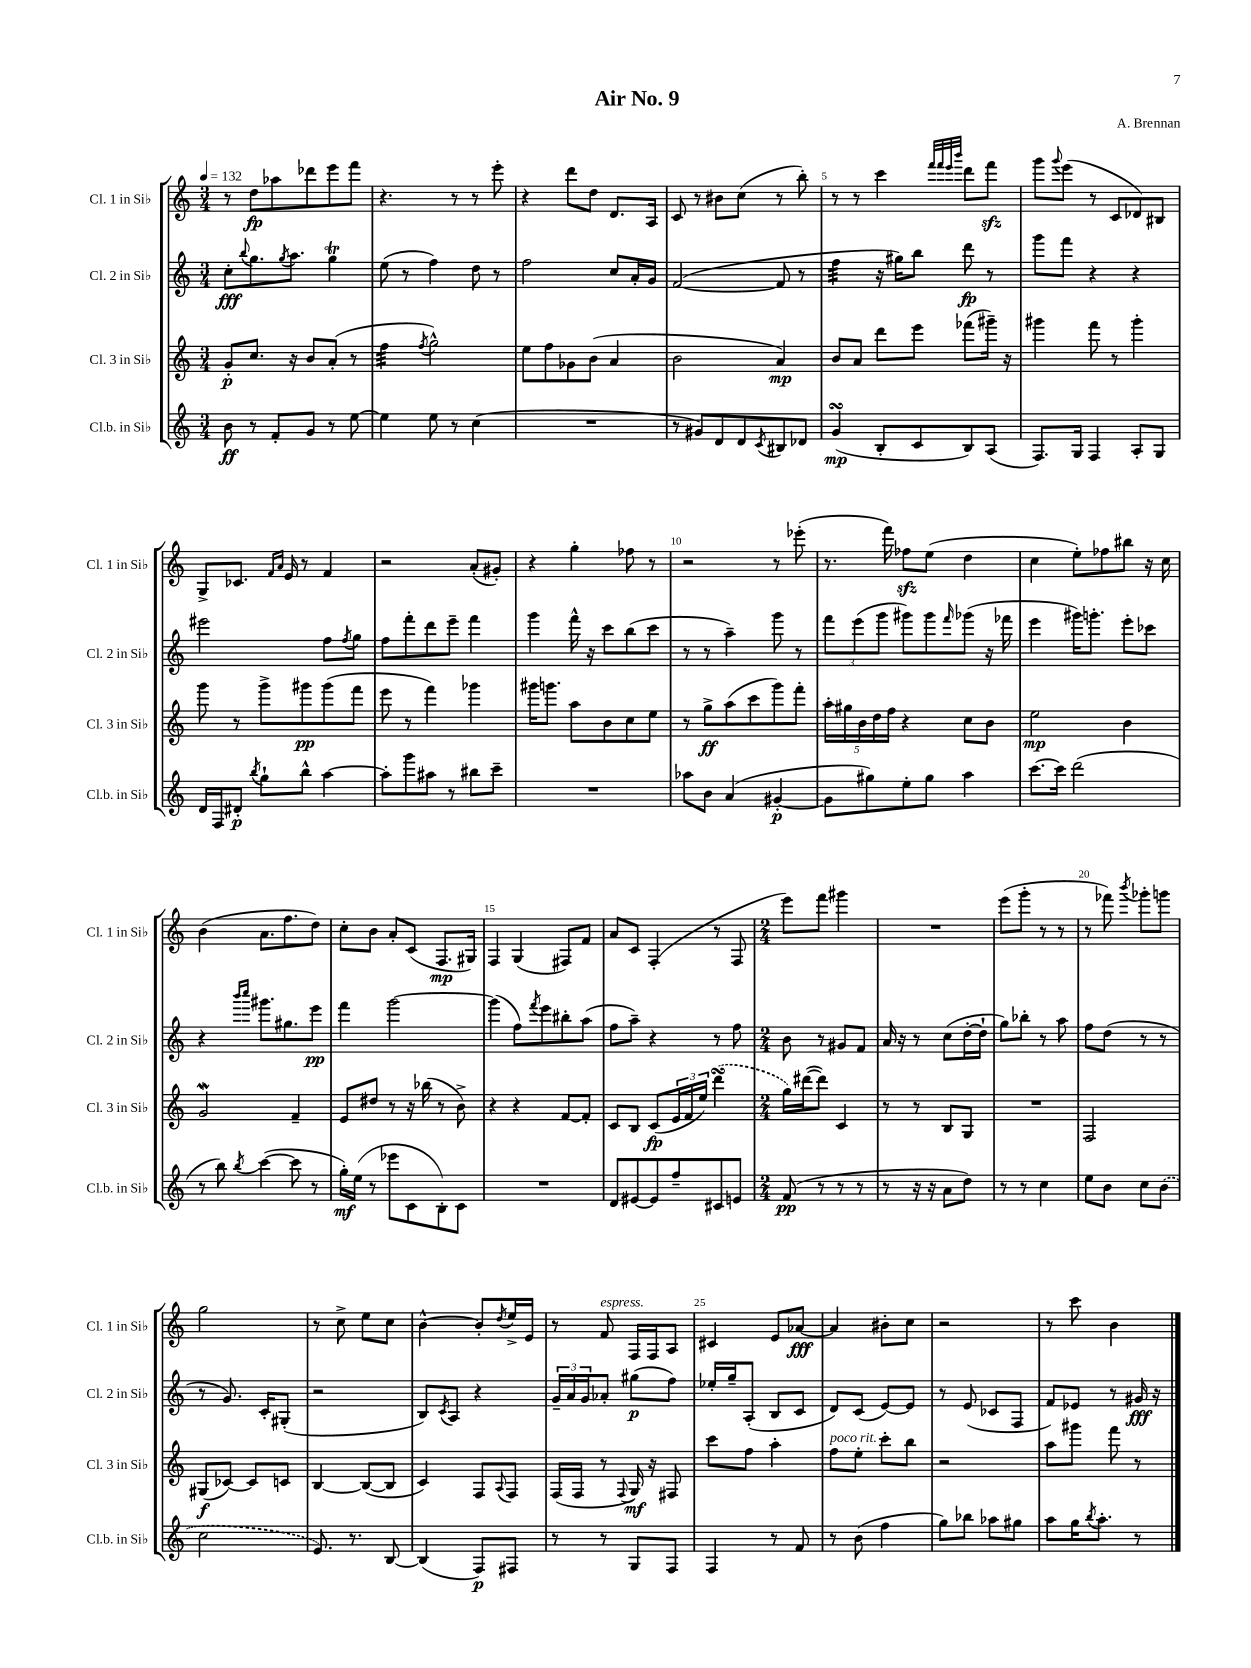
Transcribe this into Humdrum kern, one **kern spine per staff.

**kern	**dynam	**kern	**dynam	**kern	**dynam	**kern	**dynam
*part4	*part4	*part3	*part3	*part2	*part2	*part1	*part1
*staff4	*staff4	*staff3	*staff3	*staff2	*staff2	*staff1	*staff1
*I"Cl.b. in Si♭	*	*I"Cl. 3 in Si♭	*	*I"Cl. 2 in Si♭	*	*I"Cl. 1 in Si♭	*
*I'Cl.b. in Si♭	*	*I'Cl. 3 in Si♭	*	*I'Cl. 2 in Si♭	*	*I'Cl. 1 in Si♭	*
*clefG2	*	*clefG2	*	*clefG2	*	*clefG2	*
*k[]	*	*k[]	*	*k[]	*	*k[]	*
*M3/4	*	*M3/4	*	*M3/4	*	*M3/4	*
*MM132	*	*MM132	*	*MM132	*	*MM132	*
=1	=1	=1	=1	=1	=1	=1	=1
8b\	ff	8g'/L	p	8cc'\L	fff	8r	.
.	.	.	.	8qqbb/	.	.	.
8r	.	8.cc/J	.	8.gg\	.	8dd\L	fp
8f'/L	.	.	.	.	.	8aa-X\	.
.	.	.	.	8qgg/	.	.	.
.	.	16r	.	8.aa\J	.	.	.
8g/J	.	8b/L	.	.	.	8ddd-X\	.
8r	.	(8a'/J	.	4ggT\	.	8eee\	.
[8ee\	.	8r	.	.	.	8fff\J	.
=2	=2	=2	=2	=2	=2	=2	=2
*	*	*tremolo	*	*	*	*	*
4ee\]	.	32ff\LLL	.	(8ee\	.	4.r	.
.	.	32ff\	.	.	.	.	.
.	.	32ff\	.	.	.	.	.
.	.	32ff\	.	.	.	.	.
.	.	32ff\	.	8r	.	.	.
.	.	32ff\	.	.	.	.	.
.	.	32ff\	.	.	.	.	.
.	.	32ff\JJJ	.	.	.	.	.
*	*	*Xtremolo	*	*	*	*	*
.	.	8qff/	.	.	.	.	.
8ee\	.	2gg^^\)	.	4ff\)	.	.	.
8r	.	.	.	.	.	8r	.
(4cc\	.	.	.	8dd\	.	8r	.
.	.	.	.	8r	.	8eee'\	.
=3	=3	=3	=3	=3	=3	=3	=3
2.r	.	8ee\L	.	2ff\	.	4r	.
.	.	8ff\	.	.	.	.	.
.	.	8g-X\	.	.	.	8ddd\L	.
.	.	(8b\J	.	.	.	8dd\J	.
.	.	4a/	.	8cc/L	.	8.d/L	.
.	.	.	.	16a'/L	.	.	.
.	.	.	.	16g/JJ	.	16A/Jk	.
=4	=4	=4	=4	=4	=4	=4	=4
8r	.	2b\	.	([2f/	.	8c/	.
8g#X/L)	.	.	.	.	.	8r	.
8d/	.	.	.	.	.	8b#X\L	.
8d/	.	.	.	.	.	(8cc\J	.
8qc/	.	.	.	.	.	.	.
8B#X/	.	4a/)	mp	8f/]	.	8r	.
8d-X/J	.	.	.	8r	.	8bb'\)	.
=5	=5	=5	=5	=5	=5	=5	=5
*	*	*	*	*tremolo	*	*	*
(4gsSSS/	mp	8b/L	.	32ff\LLL	.	8r	.
.	.	.	.	32ff\	.	.	.
.	.	.	.	32ff\	.	.	.
.	.	.	.	32ff\	.	.	.
.	.	8a/J	.	32ff\	.	8r	.
.	.	.	.	32ff\	.	.	.
.	.	.	.	32ff\	.	.	.
.	.	.	.	32ff\JJJ	.	.	.
*	*	*	*	*Xtremolo	*	*	*
8B'/L	.	8ddd\L	.	16r	.	4ccc\	.
.	.	.	.	16gg#X\KL)	.	.	.
8c/	.	8eee\J	.	8bb\J	.	.	.
.	.	.	.	.	.	32qqfff/LLL	.
.	.	.	.	.	.	32qqfff/	.
.	.	.	.	.	.	32qqeee/	.
.	.	.	.	.	.	32qqbbb/JJJ	.
8B/)	.	(8fff-X\L	.	8ddd\	fp	8ddd\L	.
(8A/J	.	16ggg#X~\Jk)	.	8r	.	8fffzz\J	.
.	.	16r	.	.	.	.	.
=6	=6	=6	=6	=6	=6	=6	=6
8.F/L)	.	4ggg#X\	.	8ggg\L	.	8ggg\L	.
.	.	.	.	.	.	8qqggg/	.
.	.	.	.	8fff\J	.	(8eee\J	.
16G/Jk	.	.	.	.	.	.	.
4F/	.	8fff\	.	4r	.	8r	.
.	.	8r	.	.	.	8c/L	.
8A'/L	.	4ggg#'\	.	4r	.	8d-X/)	.
8G/J	.	.	.	.	.	8B#X/J	.
!!LO:LB:g=z
=7	=7	=7	=7	=7	=7	=7	=7
16d/LL	.	8ggg\	.	2eee#X\	.	8G^/L	.
16F/J	.	.	.	.	.	.	.
8d#X'/J	p	8r	.	.	.	8.c-X/J	.
8qbb/	.	.	.	.	.	.	.
8gg`\L	.	8ggg^\L	.	.	.	.	.
.	.	.	.	.	.	16qqf/LL	.
.	.	.	.	.	.	16qqa/JJ	.
.	.	.	.	.	.	16e/	.
8bb^^\J	.	8ggg#X\	pp	.	.	8r	.
[4aa\	.	(8ggg#\	.	8ff\L	.	4f/	.
.	.	.	.	8qff/	.	.	.
.	.	8fff\J	.	8gg\J	.	.	.
=8	=8	=8	=8	=8	=8	=8	=8
8aa'\L]	.	8eee\	.	8ff\L	.	2r	.
8ggg\	.	8r	.	8fff'\	.	.	.
8aa#X\J	.	4fff\)	.	8ddd\	.	.	.
8r	.	.	.	8eee~\J	.	.	.
8bb#X\L	.	4ggg-X\	.	4fff\	.	(8a'/L	.
8ccc~\J	.	.	.	.	.	8g#X'/J)	.
=9	=9	=9	=9	=9	=9	=9	=9
2.r	.	16ggg#X\KL	.	4ggg\	.	4r	.
.	.	8.gggn\J	.	.	.	.	.
.	.	8aa\L	.	16fff^^\	.	4gg'\	.
.	.	.	.	16r	.	.	.
.	.	8b\	.	8ccc\L	.	.	.
.	.	8cc\	.	(8bb\	.	8ff-X\	.
.	.	8ee\J	.	8ccc\J	.	8r	.
=10	=10	=10	=10	=10	=10	=10	=10
8aa-X\L	.	8r	.	8r	.	2r	.
8b\J	.	8gg^\L	ff	8r	.	.	.
(4a/	.	(8aa\	.	4aa~\)	.	.	.
.	.	8ccc\	.	.	.	.	.
[4g#X'/	p	8ggg\)	.	8ggg\	.	8r	.
.	.	8fff'\J	.	8r	.	(8eee-X'\	.
=11	=11	=11	=11	=11	=11	=11	=11
8g#\L]	.	20aa'\LL	.	12fff\L	.	8.r	.
.	.	20gg#X\	.	.	.	.	.
.	.	.	.	(12eee\	.	.	.
.	.	20b\	.	.	.	.	.
8gg#X\)	.	.	.	.	.	.	.
.	.	20dd\	.	.	.	.	.
.	.	.	.	12ggg\J	.	.	.
.	.	.	.	.	.	16fff\)	.
.	.	20ff\JJ	.	.	.	.	.
8ee'\	.	4r	.	8ggg#X\L)	.	8ff-Xzz\L	.
8gg#\J	.	.	.	8ggg#\	.	(8ee\J	.
.	.	.	.	16qqfff/	.	.	.
4aa\	.	8cc\L	.	(8ggg-X\J	.	4dd\	.
.	.	8b\J	.	16r	.	.	.
.	.	.	.	16fff-X\	.	.	.
=12	=12	=12	=12	=12	=12	=12	=12
[8.ccc\L	.	2ee\	mp	4eee\	.	4cc\	.
16ccc\Jk]	.	.	.	.	.	.	.
(2ddd\	.	.	.	16ggg#X\KL)	.	8ee'\L)	.
.	.	.	.	8.gggn'\J	.	.	.
.	.	.	.	.	.	8ff-X\	.
.	.	4b\	.	8eee'\L	.	8bb#X\J	.
.	.	.	.	8ccc-X\J	.	16r	.
.	.	.	.	.	.	16cc\	.
!!LO:LB:g=z
=13	=13	=13	=13	=13	=13	=13	=13
8r	.	2gW/	.	4r	.	(4b\	.
8bb\)	.	.	.	.	.	.	.
.	.	.	.	16qqbbb/LL	.	.	.
8qbb/	.	.	.	16qqcccc/JJ	.	.	.
([4ccc\	.	.	.	8.ggg#X\L	.	8.a\L	.
.	.	.	.	8.gg#X\	.	8.ff\	.
8ccc\]	.	4f~/	.	.	.	.	.
8r	.	.	.	8eee\J	pp	8dd\J)	.
=14	=14	=14	=14	=14	=14	=14	=14
16gg'\LL)	mf	8e/L	.	4fff\	.	8cc'\L	.
(16ee\JJ	.	.	.	.	.	.	.
8r	.	8dd#X/J	.	.	.	8b\J	.
8eee-X\L	.	8r	.	[2ggg\	.	8a'/L	.
8c\	.	16r	.	.	.	(8c/J	.
.	.	(16bb-X\	.	.	.	.	.
8B'\)	.	8r	.	.	.	8.F/L	mp
8c\J	.	8b^\)	.	.	.	.	.
.	.	.	.	.	.	16G#X/Jk)	.
=15	=15	=15	=15	=15	=15	=15	=15
2.r	.	4r	.	(4ggg\]	.	4F/	.
.	.	4r	.	8ff\L)	.	(4G/	.
.	.	.	.	8qfff/	.	.	.
.	.	.	.	8eee\	.	.	.
.	.	[8f/L	.	8bb#X'\	.	8F#X/L)	.
.	.	8f'/J]	.	(8aa\J	.	8f/J	.
=16	=16	=16	=16	=16	=16	=16	=16
8d/L	.	8c/L	.	8ff\L	.	8a/L	.
[8e#X/	.	8B/J	.	8aa~\J)	.	8c/J	.
8e#/]	.	(8c/L	fp	4r	.	(4F'/	.
8ff~/	.	24e/L	.	.	.	.	.
.	.	24f/	.	.	.	.	.
.	.	24ee/JJ)	.	.	.	.	.
8c#X/	.	(4dddsSSS\	.	8r	.	8r	.
8en/J	.	.	.	8ff\	.	8F/	.
=17	=17	=17	=17	=17	=17	=17	=17
*M2/4	*	*M2/4	*	*M2/4	*	*M2/4	*
(8f/	pp	16gg\LL)	.	8b\	.	8eee\L)	.
.	.	([16ddd#X\J	.	.	.	.	.
8r	.	8ddd#\J])	.	8r	.	8fff\J	.
8r	.	4c/	.	8g#X/L	.	4ggg#X\	.
8r	.	.	.	8f/J	.	.	.
=18	=18	=18	=18	=18	=18	=18	=18
8r	.	8r	.	16a/	.	2r	.
.	.	.	.	16r	.	.	.
16r	.	8r	.	8r	.	.	.
16r	.	.	.	.	.	.	.
8a\L	.	8B/L	.	(8cc\L	.	.	.
8dd\J)	.	8G/J	.	[16dd'\L	.	.	.
.	.	.	.	16dd`\JJ]	.	.	.
=19	=19	=19	=19	=19	=19	=19	=19
8r	.	2r	.	8gg\L)	.	(8eee\L	.
8r	.	.	.	8bb-X'\J	.	8ggg'\J	.
4cc\	.	.	.	8r	.	8r	.
.	.	.	.	8aa\	.	8r	.
=20	=20	=20	=20	=20	=20	=20	=20
8ee\L	.	2F/	.	8ff\L	.	8r	.
8b\J	.	.	.	(8dd\J	.	8fff-X\)	.
.	.	.	.	.	.	8qbbb/	.
8cc\L	.	.	.	8r	.	8ggg-X'\L	.
(8b\J	.	.	.	8r	.	8gggn\J	.
!!LO:LB:g=z
=21	=21	=21	=21	=21	=21	=21	=21
2cc\	.	(8G#X/L	f	8r	.	2gg\	.
.	.	[8c-X/J)	.	8.g/)	.	.	.
.	.	8c-/L]	.	.	.	.	.
.	.	.	.	16c'/KL	.	.	.
.	.	8cn/J	.	(8G#X'/J	.	.	.
=22	=22	=22	=22	=22	=22	=22	=22
8.e/)	.	[4B/	.	2r	.	8r	.
.	.	.	.	.	.	8cc^\	.
8.r	.	.	.	.	.	.	.
.	.	(8B/L_	.	.	.	8ee\L	.
[8B/	.	8B/J]	.	.	.	8cc\J	.
=23	=23	=23	=23	=23	=23	=23	=23
(4B/]	.	4c/)	.	8B/L)	.	[4b^^\	.
.	.	.	.	8qc/	.	.	.
.	.	.	.	8A/J	.	.	.
8F/L)	p	8F/L	.	4r	.	8b'/L]	.
.	.	8qqA/	.	.	.	8qdd/	.
8F#X/J	.	8F/J	.	.	.	16ee^/L	.
.	.	.	.	.	.	16e/JJ	.
=24	=24	=24	=24	=24	=24	=24	=24
8r	.	(16F/LL	.	24g~/LL	.	8r	.
.	.	.	.	24a/	.	.	.
.	.	16F/JJ	.	.	.	.	.
.	.	.	.	24g/J	.	.	.
!	!	!	!	!	!	!LO:TX:a:i:t=espress.	!
8r	.	8r	.	8a-X'/J	.	8f/	.
.	.	8qqF/	.	.	.	.	.
8G/L	.	16G/)	mf	(8gg#X\L	p	16F/LL	.
.	.	16r	.	.	.	16F/J	.
8F/J	.	8F#X/	.	8ff\J)	.	8A/J	.
=25	=25	=25	=25	=25	=25	=25	=25
4F/	.	8ccc\L	.	16ee-X'/LL	.	4c#X/	.
.	.	.	.	16gg~/J	.	.	.
.	.	8ff\J	.	(8A'/J	.	.	.
8r	.	4aa'\	.	8B/L	.	8e/L	.
8f/	.	.	.	8c/J	.	[8a-X/J	fff
=26	=26	=26	=26	=26	=26	=26	=26
!	!	!LO:TX:a:i:t=poco rit.	!	!	!	!	!
8r	.	8ff\L	.	8d/L)	.	4a-/]	.
(8b\	.	8ee'\J	.	(8c/J	.	.	.
4ff\	.	8ccc'\L	.	[8e/L)	.	8b#X'\L	.
.	.	8bb\J	.	8e/J]	.	8cc\J	.
=27	=27	=27	=27	=27	=27	=27	=27
8gg\L)	.	2r	.	8r	.	2r	.
8bb-X\J	.	.	.	(8e/	.	.	.
8aa-X\L	.	.	.	8c-X/L	.	.	.
8gg#X\J	.	.	.	8F/J	.	.	.
=28	=28	=28	=28	=28	=28	=28	=28
8aa\L	.	8aa\L	.	8f/L)	.	8r	.
16gg\K	.	8ggg#X\J	.	8e-X/J	.	8ccc\	.
8qbb/	.	.	.	.	.	.	.
8.aa'\J	.	.	.	.	.	.	.
.	.	8fff\	.	8r	.	4b\	.
8r	.	8r	.	16g#X/	fff	.	.
.	.	.	.	16r	.	.	.
==	==	==	==	==	==	==	==
*-	*-	*-	*-	*-	*-	*-	*-
